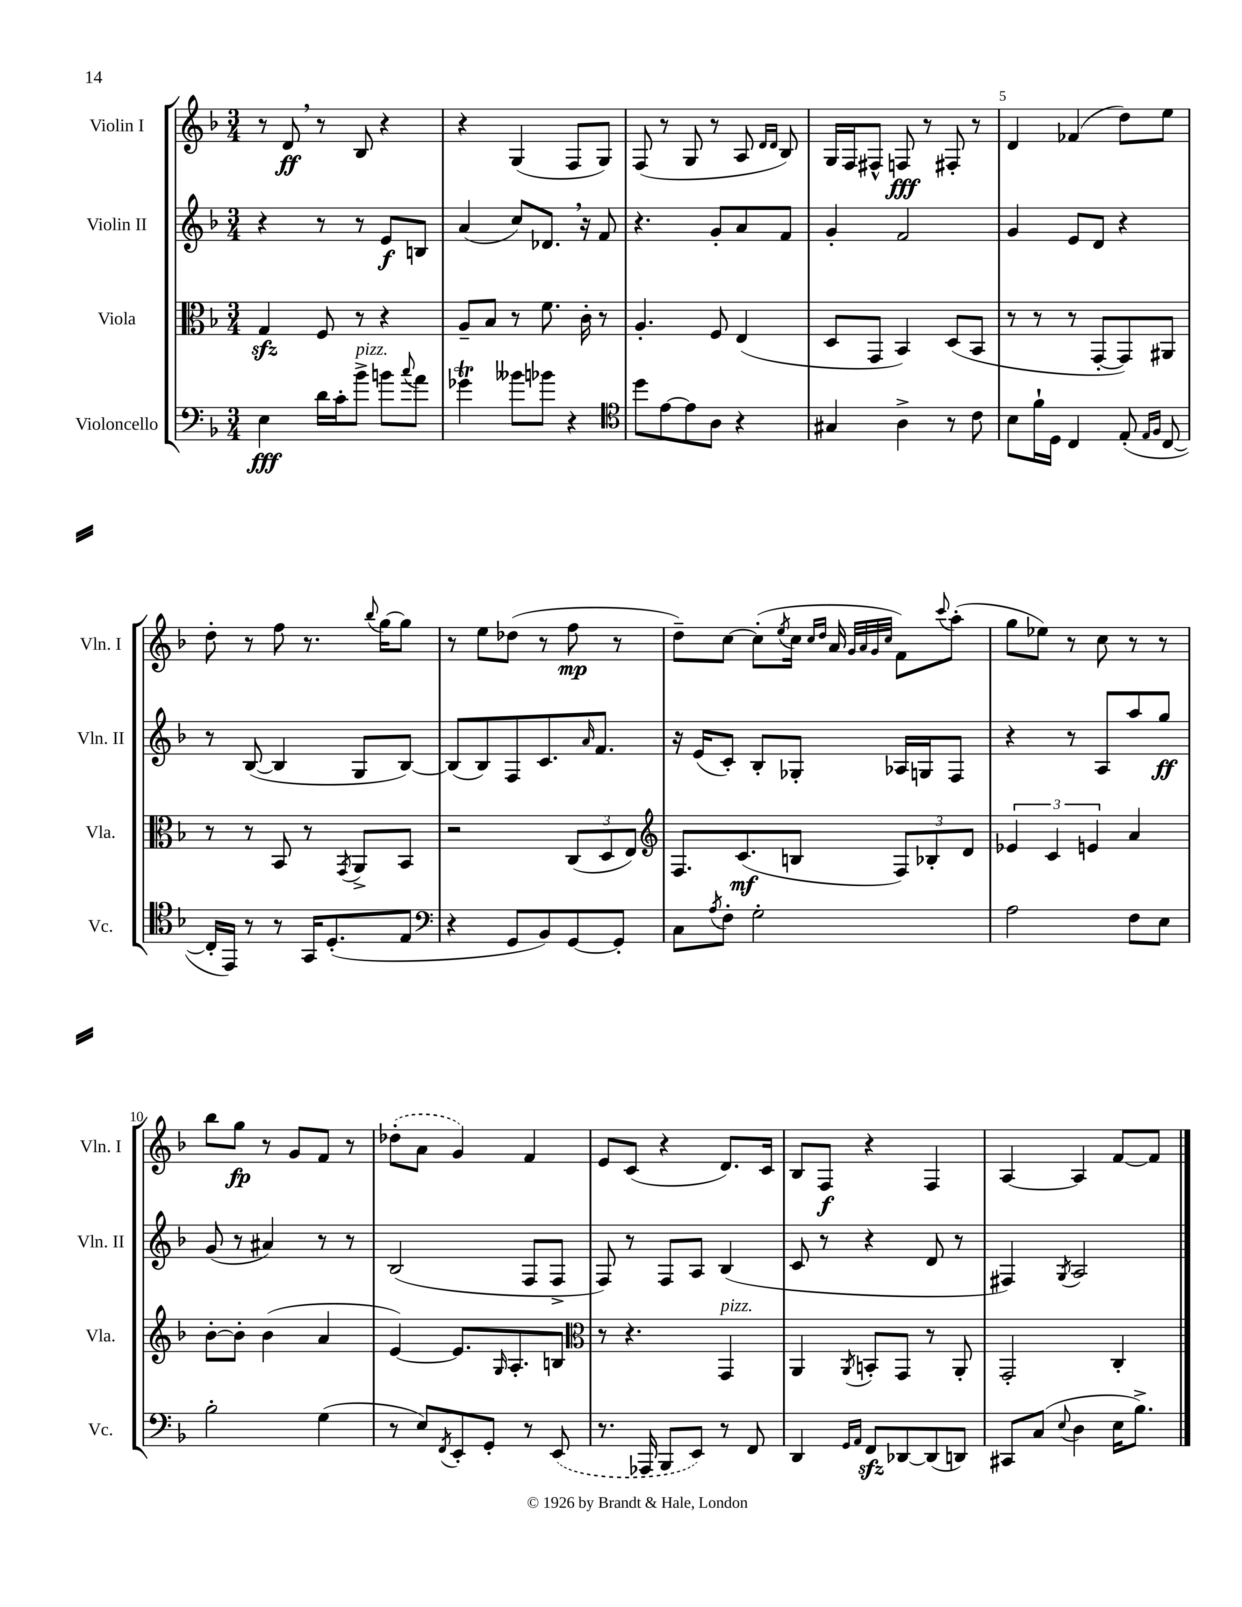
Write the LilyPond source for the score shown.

<<
\new StaffGroup <<
\new Staff = "s0" \with { instrumentName = "Violin I" shortInstrumentName = "Vln. I" } {
    \clef treble \key f \major \numericTimeSignature \time 3/4
    r8 d'8\ff \breathe r8 bes8 r4 |
    r4 g4( f8 g8) |
    f8( r8 g8 r8 a8 \grace { d'16 d'16 } bes8) |
    g16 f16 fis8-^ f8\fff r8 fis8-. r8 |
    d'4 fes'4( d''8) e''8 |
    d''8-. r8 f''8 r8. \appoggiatura { bes''8 } g''16~ g''8 |
    r8 e''8 des''8( r8 f''8\mp r8 |
    d''8--) c''8~ c''8-.( \acciaccatura { e''8 } c''16 \grace { c''16 d''16 } a'16 \grace { g'32 a'32 g'32 c''32 } f'8) \appoggiatura { c'''8 } a''8-.( |
    g''8 ees''8) r8 c''8 r8 r8 |
    bes''8 g''8\fp r8 g'8 f'8 r8 |
    \once \slurDashed des''8-.( a'8 g'4) f'4 |
    e'8 c'8( r4 d'8.) c'16 |
    bes8 f8\f r4 f4 |
    a4~ a4 f'8~ f'8 \bar "|." |
}
\new Staff = "s1" \with { instrumentName = "Violin II" shortInstrumentName = "Vln. II" } {
    \clef treble \key f \major \numericTimeSignature \time 3/4
    r4 r8 r8 e'8\f b8 |
    a'4( c''8) des'8. \breathe r16 f'8 |
    r4. g'8-. a'8 f'8 |
    g'4-. f'2 |
    g'4 e'8 d'8 r4 |
    r8 bes8~( bes4 g8 bes8~) |
    bes8( bes8) f8 c'8. \grace { a'16 } f'8. |
    r16 e'16( c'8-.) bes8-. ges8-. aes16 g16 f8 |
    r4 r8 a8 a''8 g''8\ff |
    g'8( r8 ais'4) r8 r8 |
    bes2( f8 f8-> |
    f8) r8 f8 a8 bes4( |
    c'8 r8 r4 d'8 r8 |
    fis4) \acciaccatura { g8 } a2 \bar "|." |
}
\new Staff = "s2" \with { instrumentName = "Viola" shortInstrumentName = "Vla." } {
    \clef alto \key f \major \numericTimeSignature \time 3/4
    g4\sfz f8 r8 r4 |
    a8-- bes8 r8 f'8. c'16-. r8 |
    a4.-. f8 e4( |
    d8 g,8 bes,4) d8( bes,8 |
    r8 r8 r8 g,8~-. g,8) ais,8 |
    r8 r8 bes,8 r8 \acciaccatura { g,8 } a,8-> bes,8 |
    r2 \tuplet 3/2 { c8( d8 e8) } |
    \clef treble f8. c'8.\mf( b8 \tuplet 3/2 { f8) bes8-. d'8 } |
    \tuplet 3/2 { ees'4 c'4 e'4 } a'4 |
    bes'8~-. bes'8-. bes'4( a'4 |
    e'4~) e'8. \grace { g16 } a8.-. b8 |
    \clef alto r8 r4. g,4^\markup { \italic "pizz." } |
    a,4 \acciaccatura { a,8 } b,8-. g,8 r8 a,8-. |
    g,2-. c4-. \bar "|." |
}
\new Staff = "s3" \with { instrumentName = "Violoncello" shortInstrumentName = "Vc." } {
    \clef bass \key f \major \numericTimeSignature \time 3/4
    e4\fff d'16 c'16-. bes'8->^\markup { \italic "pizz." } b'8 \appoggiatura { c''8 } a'8 |
    ges'4\trill beses'8 bes'8 r4 |
    \clef tenor d''8 e'8~ e'8 a8 r4 |
    gis4 a4-> r8 c'8 |
    bes8 f'16-! d16 c4 e8-.( \grace { e16 f16 } c8~ |
    c16-. e,16) r8 r8 g,16 d8.-.( e8 |
    \clef bass r4 g,8 bes,8) g,8~ g,8-. |
    c8 \acciaccatura { a8 } f8-. g2-. |
    a2 f8 e8 |
    bes2-. g4( |
    r8 e8) \acciaccatura { f,8 } e,8-. g,8-. r8 \once \slurDashed e,8( |
    r8. aes,,16 bes,,8 e,8) r8 f,8 |
    d,4 \grace { g,16 a,16 } f,8\sfz des,8~ des,8( d,8) |
    cis,8 c8( \appoggiatura { e8 } d4 e16 bes8.->) \bar "|." |
}
>>
>>
\layout { \context { \Score \override BarNumber.break-visibility = ##(#f #t #t) barNumberVisibility = #(every-nth-bar-number-visible 5) } }
